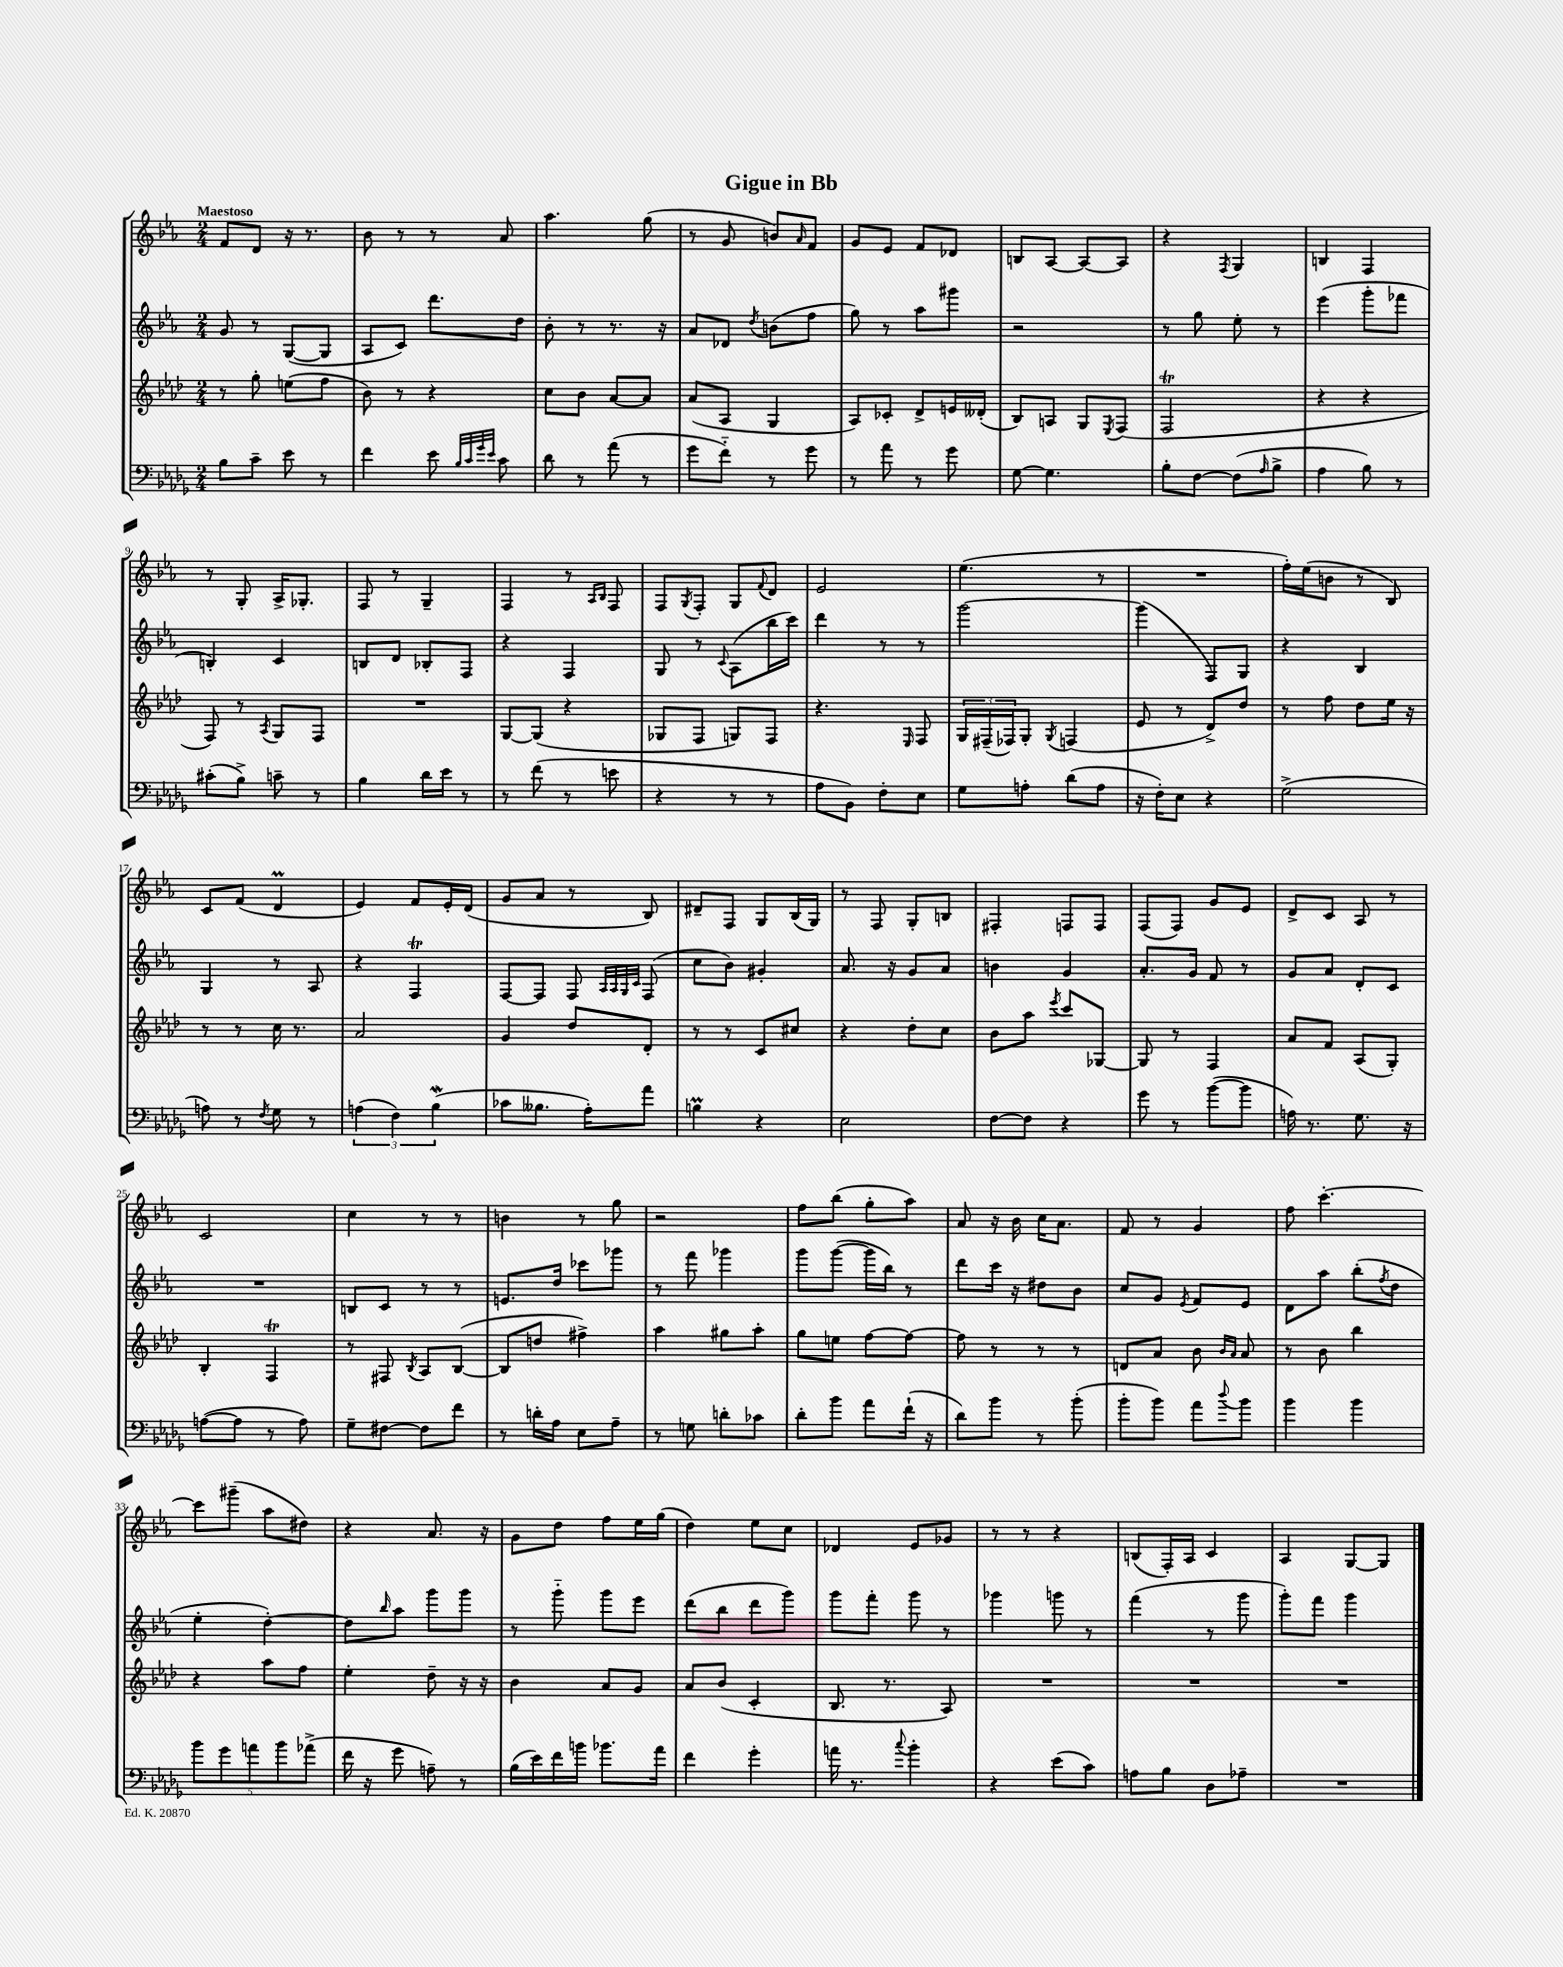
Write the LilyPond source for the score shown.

\header { title = "Gigue in Bb" }
<<
\new StaffGroup <<
\new Staff = "s0" {
    \clef treble \key ees \major \numericTimeSignature \time 2/4 \tempo "Maestoso"
    f'8 d'8 r16 r8. |
    bes'8 r8 r8 aes'8 |
    aes''4. g''8( |
    r8 g'8 b'8) \grace { aes'16 } f'8 |
    g'8 ees'8 f'8 des'8 |
    b8 aes8~ aes8~ aes8 |
    r4 \acciaccatura { f8 } g4 |
    b4 f4 |
    r8 g8-. aes16-> ges8.-. |
    f8 r8 g4-- |
    f4 r8 \grace { aes16 bes16 } f8 |
    f8 \acciaccatura { g8 } f8-. g8 \appoggiatura { f'8 } d'8 |
    ees'2 |
    ees''4.( r8 |
    R2 |
    f''16-.) ees''16( b'8 r8 bes8) |
    c'8 f'8( d'4\prall |
    ees'4) f'8 ees'16-. d'16( |
    g'8 aes'8 r8 bes8) |
    dis'8-- f8 g8 bes16( g16) |
    r8 f8 g8-. b8 |
    fis4-. f8 f8 |
    f8( f8) g'8 ees'8 |
    d'8-> c'8 aes8 r8 |
    c'2 |
    c''4 r8 r8 |
    b'4 r8 g''8 |
    r2 |
    f''8 bes''8( g''8-. aes''8) |
    aes'8 r16 bes'16 c''16 aes'8. |
    f'8 r8 g'4 |
    f''8 c'''4.~-. |
    c'''8 gis'''8--( aes''8 dis''8) |
    r4 aes'8. r16 |
    g'8 d''8 f''8 ees''16 g''16( |
    d''4) ees''8 c''8 |
    des'4 ees'8 ges'8 |
    r8 r8 r4 |
    b8( f16-.) aes16 c'4 |
    aes4 g8~ g8 \bar "|." |
}
\new Staff = "s1" {
    \clef treble \key ees \major \numericTimeSignature \time 2/4
    g'8 r8 g8~( g8 |
    aes8 c'8) d'''8. d''16 |
    bes'8-. r8 r8. r16 |
    aes'8 des'8 \acciaccatura { d''8 } b'8( f''8 |
    g''8) r8 aes''8 gis'''8 |
    r2 |
    r8 g''8 ees''8-. r8 |
    ees'''4( g'''8-. fes'''8 |
    b4-.) c'4 |
    b8 d'8 bes8-. f8 |
    r4 f4 |
    g8 r8 \appoggiatura { c'8 } aes8( bes''16 c'''16) |
    d'''4 r8 r8 |
    g'''2~ |
    g'''4( f8) g8 |
    r4 bes4 |
    g4 r8 aes8 |
    r4 f4\trill |
    f8~ f8 f8 \grace { aes32 aes32 g32 c'32 } f8( |
    c''8 bes'8) gis'4-. |
    aes'8. r16 g'8 aes'8 |
    b'4 g'4 |
    aes'8.-. g'16 f'8 r8 |
    g'8 aes'8 d'8-. c'8 |
    R2 |
    b8 c'8 r8 r8 |
    e'8. d''16 ces'''8 ges'''8 |
    r8 f'''8 ges'''4 |
    g'''8 g'''8~( g'''16 bes''16) r8 |
    d'''8 c'''16 r16 dis''8 bes'8 |
    c''8 g'8 \acciaccatura { ees'8 } f'8 ees'8 |
    d'8 aes''8 bes''8-.( \acciaccatura { f''8 } d''8 |
    ees''4-. d''4~-.) |
    d''8 \grace { bes''16 } aes''8 g'''8 g'''8 |
    r8 g'''8-_ g'''8 ees'''8 |
    d'''8( bes''8 d'''8 g'''8) |
    g'''8 f'''8-. g'''8 r8 |
    ges'''4 g'''8 r8 |
    f'''4( r8 g'''8 |
    g'''8-.) f'''8 g'''4 \bar "|." |
}
\new Staff = "s2" {
    \clef treble \key aes \major \numericTimeSignature \time 2/4
    r8 g''8-. e''8( f''8 |
    bes'8) r8 r4 |
    c''8 bes'8 aes'8~ aes'8 |
    aes'8( aes8 g4 |
    aes8) ces'8-. des'8-> e'16 deses'16-.( |
    bes8) a8 g8 \acciaccatura { ees8 } f8( |
    f2\trill |
    r4 r4 |
    f8) r8 \acciaccatura { aes8 } g8 f8 |
    R2 |
    g8~ g8( r4 |
    ges8 f8 g8) f8 |
    r4. \grace { ees16 } f8 |
    \tuplet 3/2 { g16 fis16--( fes16) } g8-. \acciaccatura { g8 } f4( |
    ees'8 r8 des'8->) des''8 |
    r8 f''8 des''8 ees''16 r16 |
    r8 r8 c''16 r8. |
    aes'2 |
    g'4 des''8 des'8-. |
    r8 r8 c'8 cis''8 |
    r4 des''8-. c''8 |
    bes'8 aes''8 \acciaccatura { ees'''8 } c'''8 ges8~ |
    ges8 r8 f4 |
    aes'8 f'8 aes8( g8-.) |
    bes4-. f4\trill |
    r8 fis8 \acciaccatura { bes8 } aes8 bes8~( |
    bes8 d''8 fis''4->) |
    aes''4 gis''8 aes''8-. |
    g''8 e''8 f''8~ f''8~ |
    f''8 r8 r8 r8 |
    d'8 aes'8 bes'8 \grace { bes'16 aes'16 } aes'8 |
    r8 bes'8 bes''4 |
    r4 aes''8 f''8 |
    ees''4-. des''8-- r16 r16 |
    bes'4 aes'8 g'8 |
    aes'8 bes'8( c'4-. |
    bes8. r8. aes8) |
    R2 |
    R2 |
    R2 \bar "|." |
}
\new Staff = "s3" {
    \clef bass \key des \major \numericTimeSignature \time 2/4
    bes8 c'8-- ees'8 r8 |
    f'4 ees'8 \grace { bes32 c'32 ges'32 ees'32 } c'8 |
    des'8 r8 aes'8( r8 |
    ges'8 f'8-_) r8 ges'8 |
    r8 aes'8 r8 ges'8 |
    ges8~ ges4. |
    bes8-. f8~ f8( \grace { aes16 } bes8-> |
    aes4 bes8) r8 |
    cis'8-.( bes8->) c'8-- r8 |
    bes4 des'16 ees'16 r8 |
    r8 f'8( r8 e'8 |
    r4 r8 r8 |
    aes8 bes,8) f8-. ees8 |
    ges8 a8-. des'8( a8 |
    r16 f16-.) ees8 r4 |
    ges2->( |
    a8) r8 \acciaccatura { f8 } ges8 r8 |
    \tuplet 3/2 { a4( f4) bes4\mordent( } |
    ces'8 beses8. aes16-.) aes'8 |
    b4\prall r4 |
    ees2 |
    f8~ f8 r4 |
    ges'8 r8 bes'8~( bes'8 |
    a16) r8. ges8. r16 |
    a8~( a8 r8 a8) |
    ges8-- fis8~ fis8 f'8 |
    r8 d'16-. aes16 ees8 aes8-- |
    r8 g8 d'8-. ces'8 |
    des'8-. bes'8 aes'8 f'16-!( r16 |
    des'8) bes'8 r8 bes'8-.( |
    bes'8-. bes'8) aes'8 \appoggiatura { des''8 } bes'8 |
    bes'4 bes'4 |
    \tuplet 5/4 { bes'8 ges'8 a'8 bes'8 aes'8->( } |
    f'16 r16 ges'8 a8--) r8 |
    bes16( ees'16) f'16 b'16 bes'8. aes'16 |
    f'4 ges'4-. |
    a'16 r8. \appoggiatura { c''8 } bes'4-. |
    r4 ees'8( c'8) |
    a8 bes8 des8 aes8-- |
    R2 \bar "|." |
}
>>
>>
